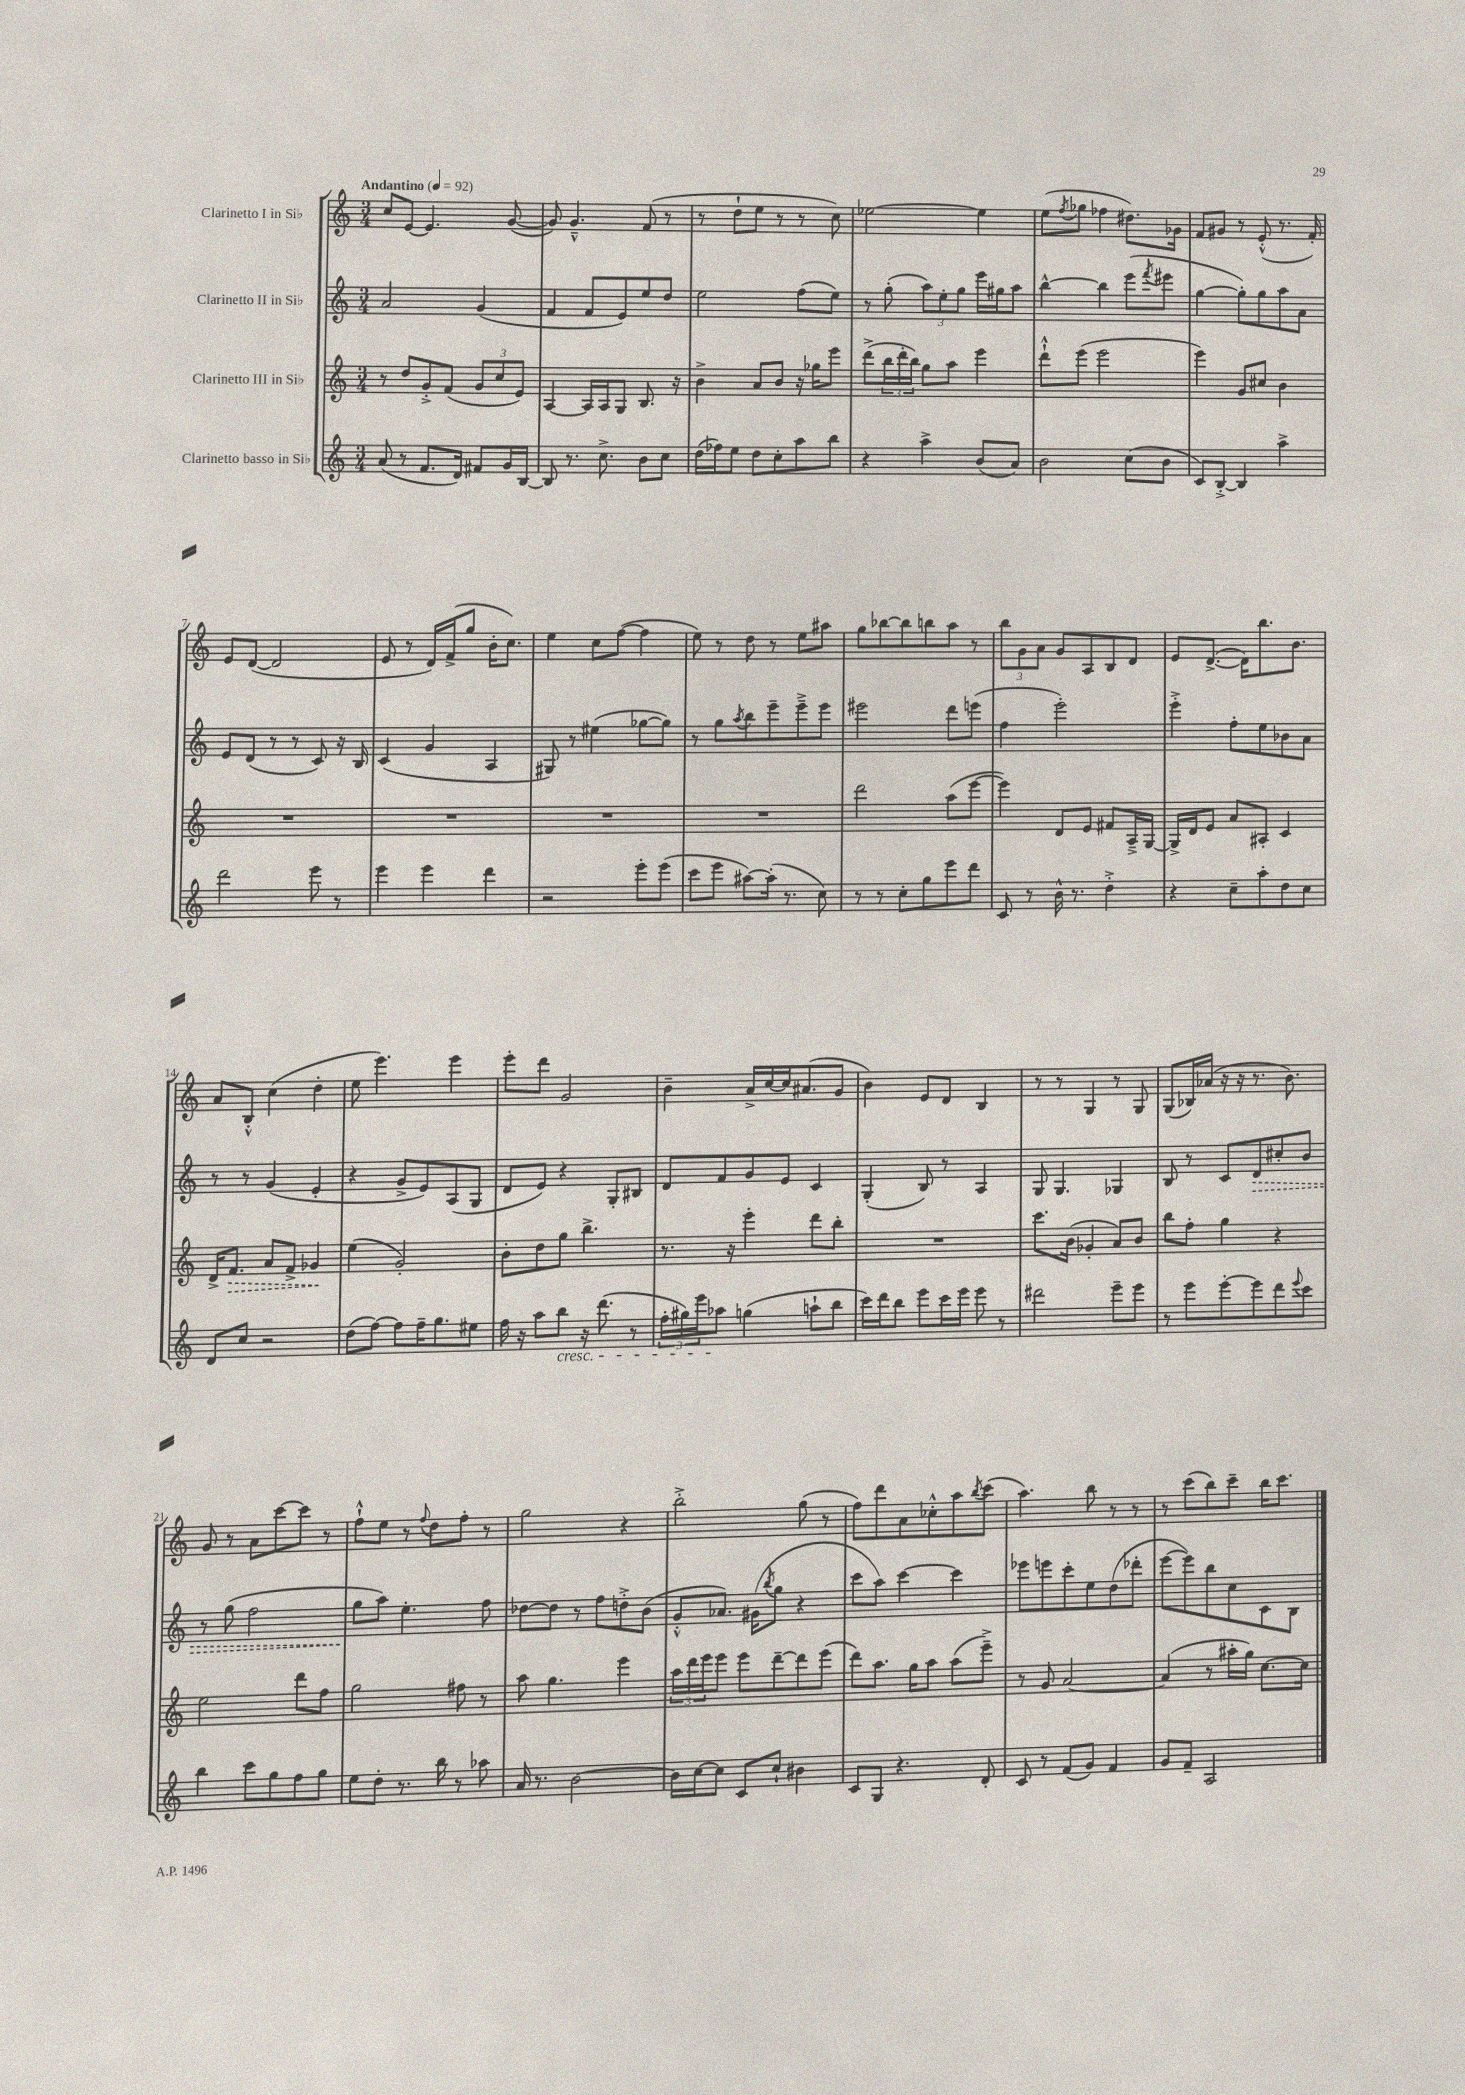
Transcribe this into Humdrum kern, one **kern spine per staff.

**kern	**kern	**kern	**kern
*staff4	*staff3	*staff2	*staff1
*clefG2	*clefG2	*clefG2	*clefG2
*k[]	*k[]	*k[]	*k[]
*M3/4	*M3/4	*M3/4	*M3/4
*MM92	*MM92	*MM92	*MM92
(8a	8r	2a	8cc
8r	8dd	.	[8e
8.f	8g'^	.	4.e]
.	(8f	.	.
16d)	.	.	.
8f#	12g	(4g	.
.	12cc	.	.
16g	.	.	([8g
.	12e)	.	.
[16B	.	.	.
=	=	=	=
8B]	[4A	4f	8g])
8.r	.	.	4.g~^^
.	16A]	8f	.
8.cc^	16A	.	.
.	8G	8e)	.
8b	8.B	8ee	(8f
8cc	.	8dd	8r
.	16r	.	.
=	=	=	=
(16dd	4b^	2ee	8r
16ff-)	.	.	.
8ee	.	.	8dd`
8dd	8a	.	8ee
8cc'	8b	.	8r
8aa	16r	(8ff	8r
.	16gg-	.	.
8bb	8eee	8ee)	8cc)
=	=	=	=
4r	(8ddd^	8r	[2ee-
.	24bb	(8gg'	.
.	24ddd'	.	.
.	24bb)	.	.
4aa^	8gg	12aa)	.
.	.	12ee'	.
.	8aa	.	.
.	.	12gg	.
(8b	4eee	16eee	4ee-]
.	.	16gg#	.
8a)	.	8aa	.
=	=	=	=
2b	8ddd`^^	[4bb^^	(8ee
.	.	.	8qff
.	(8eee	.	8gg-
.	2eee	4bb]	4ff-
(8cc	.	(8eee	8.dd#)
.	.	8qfff	.
8b	.	8eee#	.
.	.	.	16g-
=	=	=	=
8c)	4eee)	[4gg	8f
[8B'^	.	.	8g#
4B]	8g	8gg'])	8r
.	8cc#	8gg	(8e'^^
4aa^	4b	8aa	8.r
.	.	8a	.
.	.	.	16f')
=	=	=	=
2ddd	2.r	8e	8e
.	.	(8d	([8d
.	.	8r	2d]
.	.	8r	.
8eee	.	8c)	.
8r	.	16r	.
.	.	16B	.
=	=	=	=
4eee	2.r	(4c	8e
.	.	.	8r
4eee	.	4g	16d)
.	.	.	(16f^
.	.	.	8gg
4ddd	.	4A	16b'
.	.	.	8.cc)
=	=	=	=
2r	2.r	8G#)	4ee
.	.	8r	.
.	.	(4ee#	8cc
.	.	.	([8ff
8eee'	.	[8gg-	4ff]
(8eee	.	8gg-])	.
=	=	=	=
8ccc	2.r	8r	8ee)
8eee	.	8gg	8r
.	.	8qaa	.
[8aa#)	.	8bb	8dd
(16aa#']	.	8eee~	8r
8.r	.	.	.
.	.	8eee~^	8ee
8cc)	.	8eee	8aa#
=	=	=	=
8r	2ddd	2eee#	8gg
8r	.	.	[8bb-
8cc'	.	.	8bb-]
8gg	.	.	8bb
8eee	(8aa	8ddd	8aa
8ddd	[8eee	(8eee	8r
=	=	=	=
8c	4eee])	4ff	12bb
.	.	.	12g
8r	.	.	.
.	.	.	12a
16b^^	8d	2eee')	8g
8.r	.	.	.
.	8e	.	8A
4dd'^	8f#	.	8B
.	16A~^	.	8d
.	[16G	.	.
=	=	=	=
4r	16G^]	4eee'^	8e
.	16d	.	.
.	8e	.	([8.d^
8cc~	8a	8ff'	.
.	.	.	16d])
8aa'	8A#'	8ee	8.bb
8dd	4c	8b-	.
.	.	.	8.b
8cc	.	8a	.
=	=	=	=
8d	16d^	8r	8a
.	8.f	.	.
8cc	.	8r	8B'^^
2r	8a	(4g	(4cc
.	8f^	.	.
.	4g-	4e'	4dd'
=	=	=	=
(8dd	(4ee	4r	8ee
[8ff)	.	.	4.eee)
8ff]	2g')	8g^	.
16ff~	.	8e)	.
8.gg	.	.	.
.	.	(8A	4eee
8ee#	.	8G	.
=	=	=	=
16ff	8b'	8d	8eee'
16r	.	.	.
8aa	8dd	8e)	8ddd
8bb	8gg	4r	2g
16r	4.bb^	.	.
(8.ddd	.	.	.
.	.	8G'	.
8r	.	8B#	.
=	=	=	=
24ff'	8.r	8d	4b~
24gg#)	.	.	.
24eee	.	.	.
8aa-	.	8f	.
.	16r	.	.
(4gg	4eee'	8g	16a^
.	.	.	[16cc
.	.	8e	16cc]
.	.	.	(8.a#
8aa`	8ddd	4c	.
8bb	8bb'	.	8g
=	=	=	=
16ccc)	2.r	(4G'	4b)
16ddd	.	.	.
8bb	.	.	.
8eee	.	8B)	8e
16ccc	.	8r	8d
16eee	.	.	.
8eee	.	4A	4B
8r	.	.	.
=	=	=	=
2ddd#	8.ccc	8G	8r
.	.	4.G	8r
.	(16b	.	.
.	4g-'	.	4G
8eee~	8a)	4G-	8r
8eee	8b	.	8G
=	=	=	=
8r	8bb	8B	(8G
8eee	8ff'	8r	16B-)
.	.	.	(16a-
[8eee'	4gg	8c	16r
.	.	.	16r
8eee]	.	8d	8.r
8ddd	4r	8cc#'	.
.	.	.	8.b)
8qqeee	.	.	.
8ccc	.	8b	.
=	=	=	=
4bb	2ee	8r	8g
.	.	(8gg	8r
8ccc	.	2ff	8a
8gg	.	.	[8ccc
8ff	8ddd	.	8ccc]
8gg	8ff	.	8r
=	=	=	=
8ee	2gg	8gg	8ff`^^
8dd'	.	8aa)	8ee
8.r	.	4.ee'	8r
.	.	.	8qqff
.	.	.	8dd
16bb	.	.	.
8r	8ff#	.	8ff'
8aa-	8r	8ff	8r
=	=	=	=
16a	8aa	[8dd-	2gg
8.r	.	.	.
.	4.gg	8dd-]	.
[2b	.	8r	.
.	.	8ff	.
.	4eee	8dd'^	4r
.	.	(8b	.
=	=	=	=
16b]	24aa	8g'^^	2bb'^
.	24ddd	.	.
[16cc	.	.	.
.	24eee	.	.
8cc]	8eee	8.a-)	.
8c	8eee	.	.
.	.	(16g#	.
.	.	8qbb	.
8cc`	[8ddd~	8gg	.
4b#	8ddd]	4r	(8gg
.	(8eee	.	8r
=	=	=	=
8c	8ddd)	8ccc	8ff)
8G	8.aa	8aa)	8ddd
4.r	.	[4ccc	8a
.	16gg	.	.
.	8aa	.	8cc-'^^
.	(8aa	4ccc]	8aa
.	.	.	8qbb
8d'	8eee~^)	.	(8ccc
=	=	=	=
8c	8r	8eee-	4.aa)
8r	8g	8eee	.
(8f	[2a	8ccc'	.
8g)	.	8ee	8bb
4f	.	(8dd	8r
.	.	8ddd-'	8r
=	=	=	=
8g	(4a]	[8eee	8r
8f~	.	8eee])	(8ccc
2A	8r	8bb	8bb)
.	16aa#'	8cc	8ccc~
.	16gg)	.	.
.	[8.cc	8c	16bb
.	.	.	8.ccc
.	.	8B	.
.	16cc]	.	.
==	==	==	==
*-	*-	*-	*-
